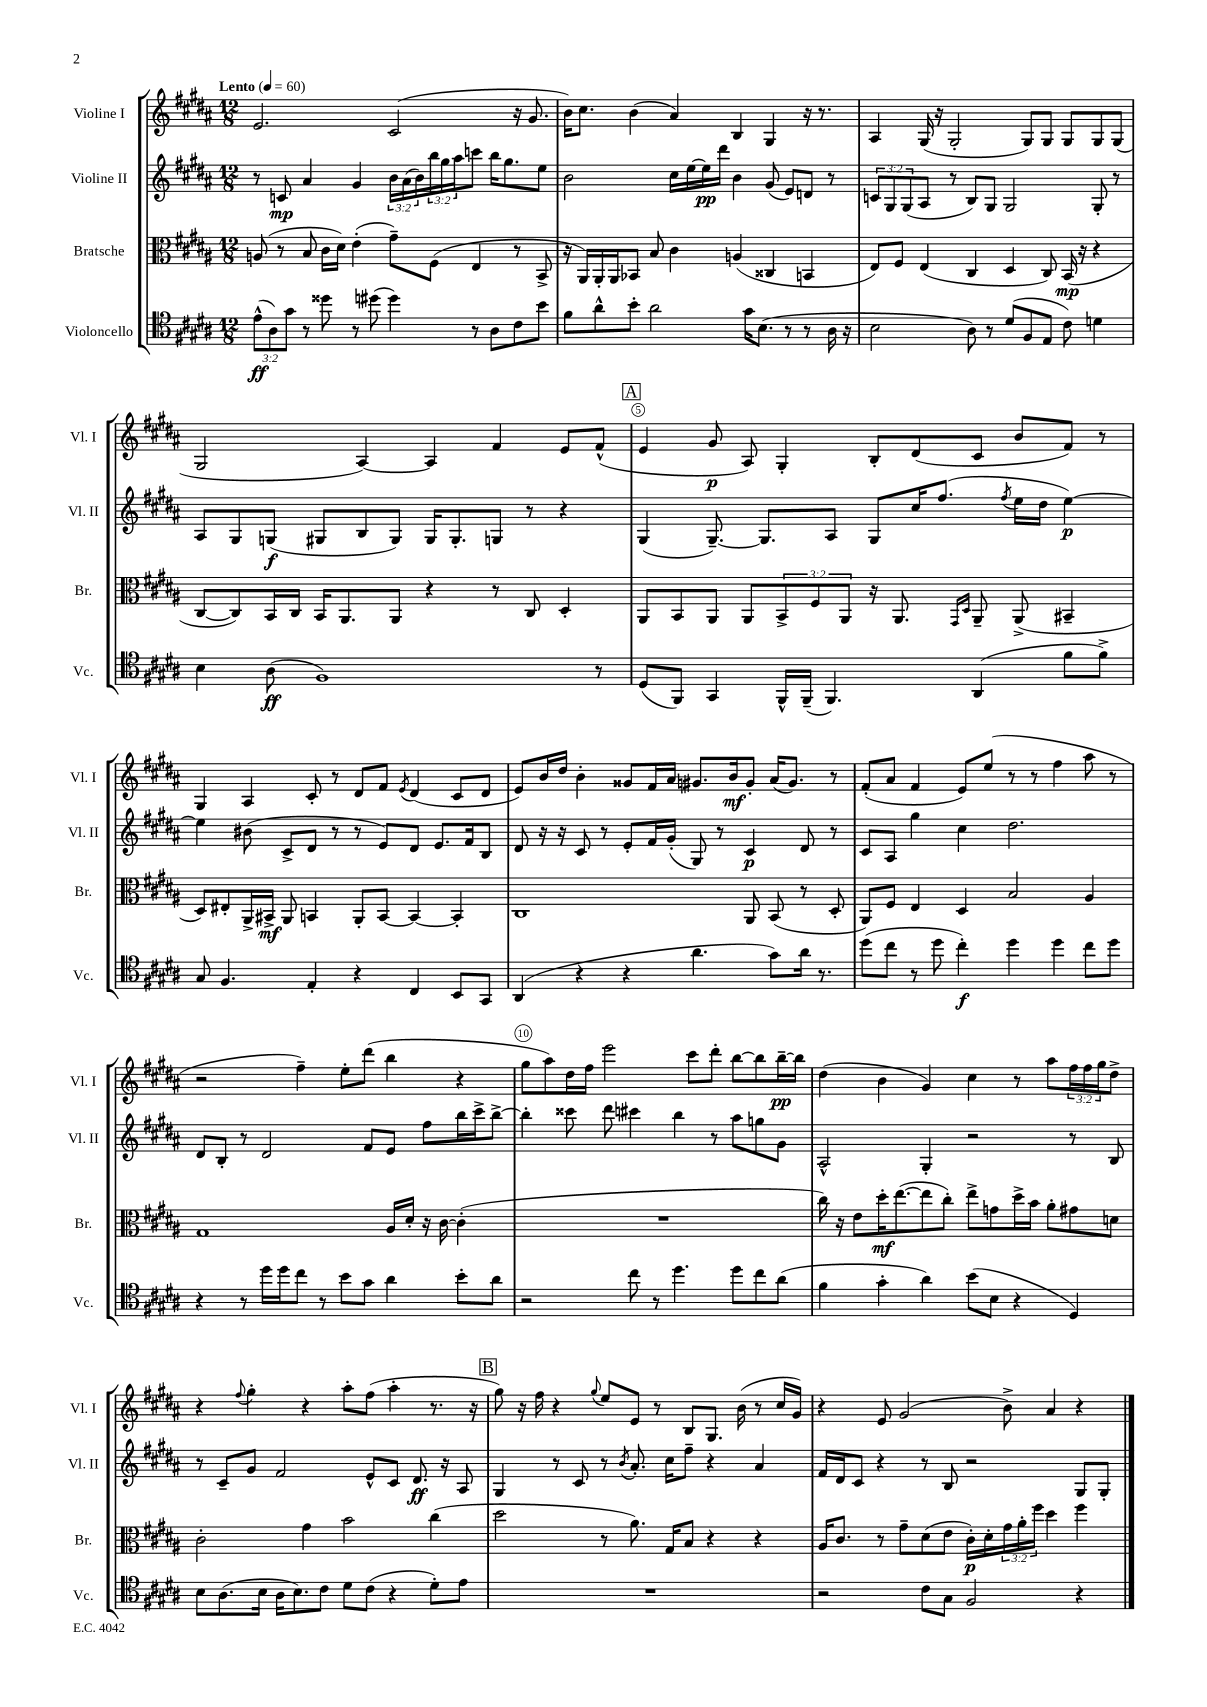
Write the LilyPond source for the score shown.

<<
\new StaffGroup <<
\new Staff = "s0" \with { instrumentName = "Violine I" shortInstrumentName = "Vl. I" } {
    \clef treble \key b \major \numericTimeSignature \time 12/8 \override Staff.TupletNumber.text = #tuplet-number::calc-fraction-text \tempo "Lento" 4 = 60
    e'2. cis'2( r16 gis'8. |
    b'16) cis''8. b'4( ais'4) b4 gis4 r16 r8. |
    ais4 gis16( r16 gis2-. gis8) gis8 gis8 gis8 gis8( |
    gis2 ais4~) ais4 fis'4 e'8 fis'8-^( |
    \mark \markup { \box "A" } e'4 gis'8\p ais8) gis4-. b8-. dis'8( cis'8 b'8 fis'8) r8 |
    gis4 ais4 cis'8-. r8 dis'8 fis'8 \acciaccatura { e'8 } dis'4( cis'8 dis'8 |
    e'8) b'16 dis''16 b'4-. gisis'8 fis'16 ais'16 gis'8. b'16\mf gis'8-. ais'16( gis'8.) r8 |
    fis'8-.( ais'8 fis'4 e'8) e''8( r8 r8 fis''4 ais''8 r8 |
    r2 fis''4--) e''8-. dis'''8( b''4 r4 |
    gis''8 ais''8) dis''16 fis''16 e'''2 cis'''8 dis'''8-. b''8~ b''8 b''16~--\pp b''16 |
    dis''4( b'4 gis'4) cis''4 r8 ais''8 \tuplet 3/2 { fis''16 fis''16 gis''16 } dis''8-> |
    r4 \appoggiatura { fis''8 } gis''4-. r4 ais''8-. fis''8( ais''4-. r8. r16 |
    \mark \markup { \box "B" } gis''8) r16 fis''16 r4 \appoggiatura { gis''8 } e''8 e'8 r8 b8 gis8. b'16( r8 cis''16 gis'16) |
    r4 e'8 gis'2( b'8->) ais'4 r4 \bar "|." |
}
\new Staff = "s1" \with { instrumentName = "Violine II" shortInstrumentName = "Vl. II" } {
    \clef treble \key b \major \numericTimeSignature \time 12/8 \override Staff.TupletNumber.text = #tuplet-number::calc-fraction-text
    r8 c'8\mp ais'4 gis'4 \tuplet 3/2 { b'16 ais'16( b'16) } \tuplet 3/2 { b''16 gis''16 ais''16 } c'''8 b''16 gis''8. e''8 |
    b'2 cis''16 e''16~ e''16\pp dis'''16 b'4 gis'8( e'8) d'8 r8 |
    \tuplet 3/2 { c'8 gis8 gis8( } ais8 r8 b8) gis8 gis2 gis8-. r8 |
    ais8 gis8 g8\f( gis8 b8 gis8) gis16 gis8.-. g8 r8 r4 |
    \mark \markup { \box "A" } gis4( gis8.~--) gis8. ais8 gis8 cis''16 fis''8.( \acciaccatura { fis''8 } e''16 dis''16 e''4~\p) |
    e''4 bis'8( cis'8-> dis'8 r8 r8 e'8) dis'8 e'8. fis'16 b8 |
    dis'8 r16 r16 cis'8 r8 e'8-. fis'16 gis'16-.( gis8) r8 cis'4\p dis'8 r8 |
    cis'8 ais8 gis''4 cis''4 dis''2. |
    dis'8 b8-. r8 dis'2 fis'8 e'8 fis''8 b''16 cis'''16-> b''8~-> |
    b''4-. cisis'''8 dis'''8 cis'''4 b''4 r8 ais''8 g''8 gis'8 |
    ais2-^ gis4-. r2 r8 b8 |
    r8 cis'8-- gis'8 fis'2 e'8-^ cis'8 dis'8.\ff r16 ais8 |
    \mark \markup { \box "B" } gis4 r8 cis'8 r8 \acciaccatura { b'8 } ais'8.-. cis''16 fis''8-- r4 ais'4 |
    fis'16 dis'16 cis'8 r4 r8 b8 r2 gis8 gis8-. \bar "|." |
}
\new Staff = "s2" \with { instrumentName = "Bratsche" shortInstrumentName = "Br." } {
    \clef alto \key b \major \numericTimeSignature \time 12/8 \override Staff.TupletNumber.text = #tuplet-number::calc-fraction-text
    a8( r8 b8 cis'16 dis'16) e'4-.( gis'8--) fis8( e4 r8 b,8-> |
    r16 ais,16) ais,16-. ais,16 bes,8 b8 cis'4 a4( cisis4 b,4 |
    e8) fis8 e4( cis4 dis4 cis8) b,16\mp( r16 r4 |
    cis8~ cis8) b,16 cis16 b,16 ais,8. ais,8 r4 r8 cis8 dis4-. |
    \mark \markup { \box "A" } ais,8 b,8 ais,8 ais,8 \tuplet 3/2 { b,8-> fis8 ais,8 } r16 ais,8. \grace { gis,16 dis16 } ais,8-- ais,8->( bis,4-- |
    dis8) eis8-. ais,16-> bis,16->\mf ais,8 b,4 ais,8-. b,8~ b,4~ b,4-. |
    cis1 ais,8 b,8( r8 dis8-. |
    ais,8) fis8 e4 dis4 b2 ais4 |
    gis1 ais16 dis'16-. r16 cis'16~ cis'4-.( |
    R1. |
    cis''16) r16 e'8 dis''16-.\mf e''8.~( e''8 cis''8-.) e''8-> g'8 dis''16-> b'16 ais'8-. gis'8 d'8 |
    cis'2-. gis'4 b'2 cis''4( |
    \mark \markup { \box "B" } dis''2 r8 ais'8.) gis16 b8 r4 r4 |
    ais16 cis'8. r8 gis'8-- dis'8( e'8 cis'16-.\p) dis'16-. \tuplet 3/2 { gis'16 ais'16-. fis''16 } dis''4 fis''4 \bar "|." |
}
\new Staff = "s3" \with { instrumentName = "Violoncello" shortInstrumentName = "Vc." } {
    \clef tenor \key b \major \numericTimeSignature \time 12/8 \override Staff.TupletNumber.text = #tuplet-number::calc-fraction-text
    \tuplet 3/2 { e'8-^\ff( ais8) gis'8 } r8 disis''8 r8 dis''8( dis''4) r8 ais8 cis'8 b'8 |
    fis'8 ais'8-^ b'8-. ais'2 gis'16 b8.( r8 r8 ais16 r16 |
    b2 ais8) r8 dis'8( fis8 e8 cis'8) d'4 |
    b4 ais8\ff( fis1) r8 |
    \mark \markup { \box "A" } dis8( fis,8) gis,4 fis,16-^ fis,16--( fis,4.) ais,4( fis'8 fis'8->) |
    gis8 fis4. e4-. r4 cis4 b,8 gis,8 |
    ais,4( r4 r4 ais'4. gis'8) ais'16 r8. |
    dis''8( cis''8 r8 dis''8 cis''4-.\f) dis''4 dis''4 cis''8 dis''8 |
    r4 r8 dis''16 dis''16 cis''8 r8 b'8 gis'8 ais'4 b'8-. ais'8 |
    r2 cis''8 r8 dis''4. dis''8 cis''8 ais'8( |
    fis'4 gis'4-. ais'4) b'8( b8 r4 dis4) |
    b8 ais8.( b16 ais16 b8.) cis'8 dis'8 cis'8( r4 dis'8-.) e'8 |
    \mark \markup { \box "B" } R1. |
    r2 cis'8 gis8 fis2 r4 \bar "|." |
}
>>
>>
\layout { \context { \Score \override BarNumber.break-visibility = ##(#f #t #t) barNumberVisibility = #(every-nth-bar-number-visible 5) \override BarNumber.stencil = #(make-stencil-circler 0.1 0.3 ly:text-interface::print) } }
